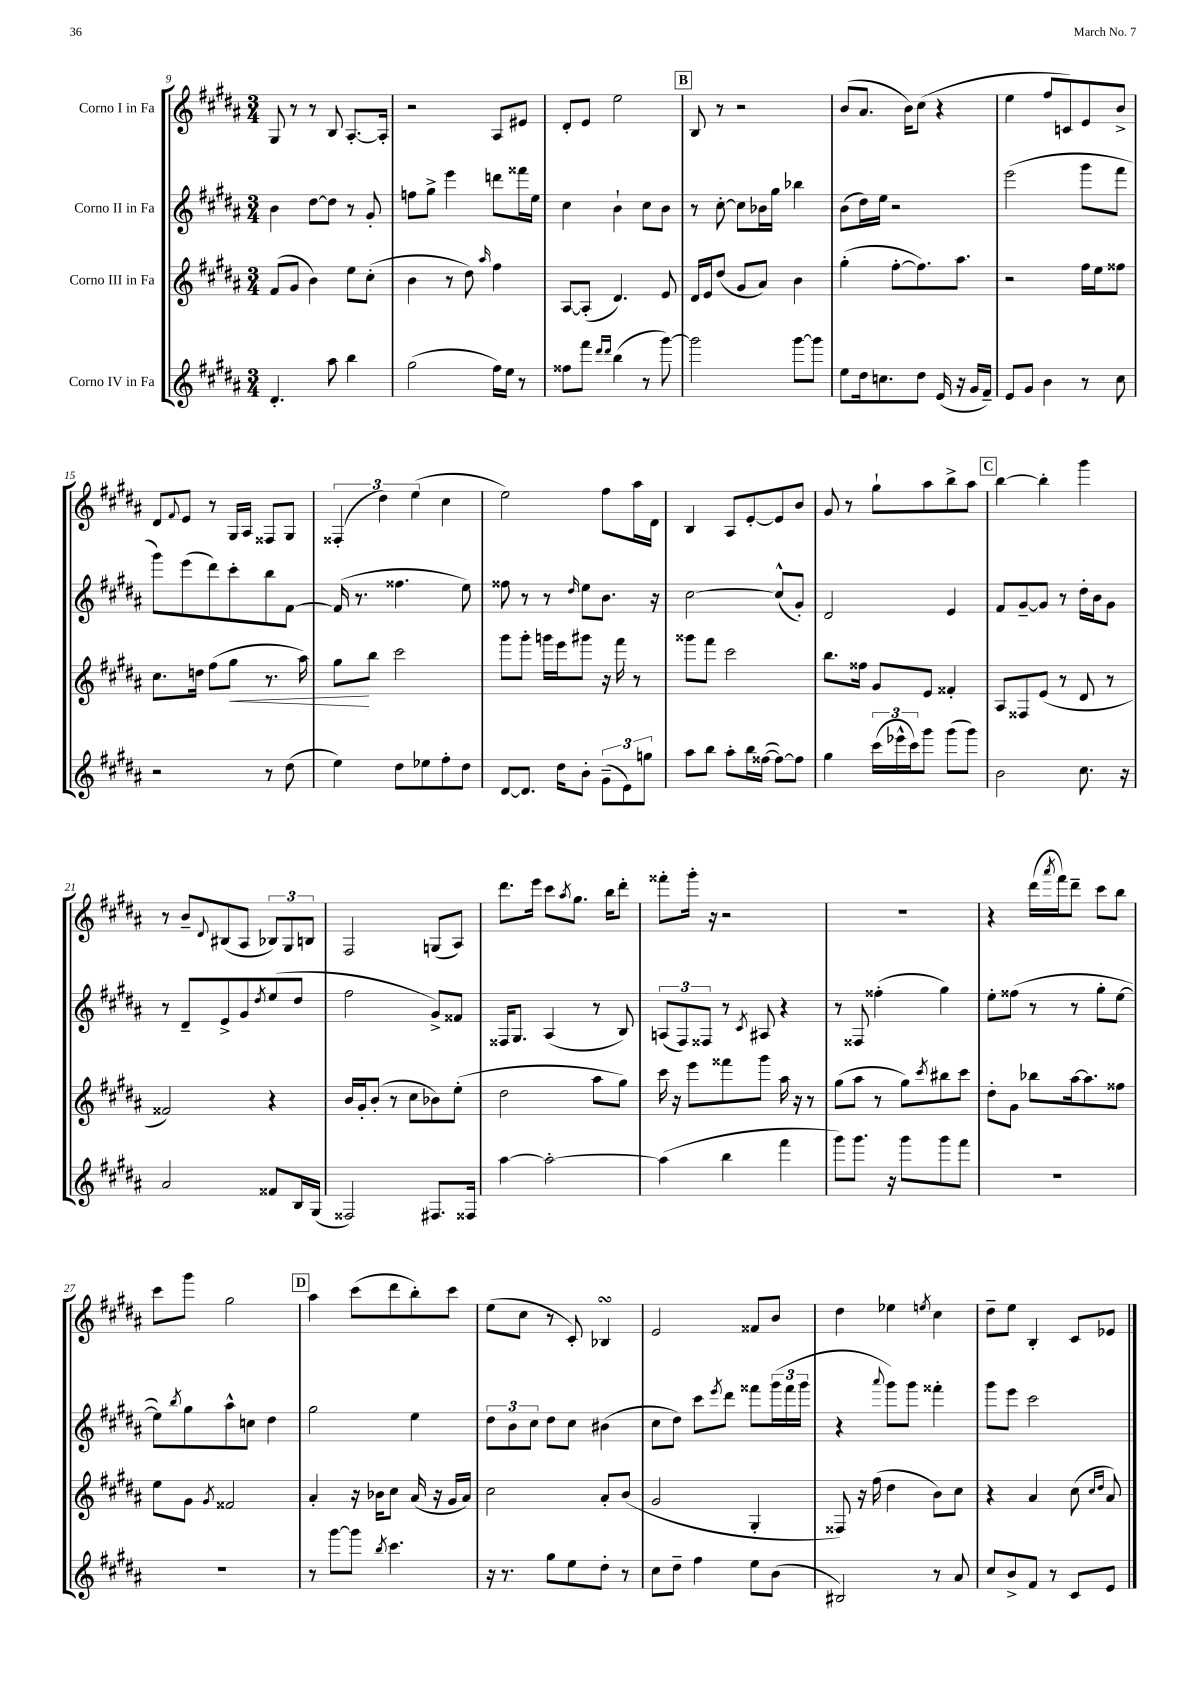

**kern	**kern	**dynam	**kern	**kern
*part4	*part3	*part3	*part2	*part1
*staff4	*staff3	*staff3	*staff2	*staff1
*I"Corno IV in Fa	*I"Corno III in Fa	*	*I"Corno II in Fa	*I"Corno I in Fa
*clefG2	*clefG2	*	*clefG2	*clefG2
*k[f#c#g#d#a#]	*k[f#c#g#d#a#]	*	*k[f#c#g#d#a#]	*k[f#c#g#d#a#]
*M3/4	*M3/4	*	*M3/4	*M3/4
=9	=9	=9	=9	=9
4.d#'/	(8f#/L	.	4b\	8G#/
.	8g#/J	.	.	8r
.	4b\)	.	[8dd#\L	8r
8aa#\	.	.	8dd#\J]	8B/
4bb\	8ee\L	.	8r	[8.A#'/L
.	(8cc#'\J	.	8g#'/	.
.	.	.	.	16A#'/Jk]
=10	=10	=10	=10	=10
(2gg#\	4b\	.	8ffn\L	2r
.	.	.	8gg#^\J	.
.	8r	.	4eee\	.
.	8dd#\)	.	.	.
.	16qqaa#/	.	.	.
16ff#\LL)	4ff#\	.	8dddn\L	8A#/L
16ee\JJ	.	.	.	.
8r	.	.	16fff##X\L	8e#X/J
.	.	.	16ee\JJ	.
=11	=11	=11	=11	=11
8ff##X\L	[8A#/L	.	4cc#\	8d#'/L
8fff#\J	(8A#'/J]	.	.	8e/J
16qqddd#/LL	.	.	.	.
16qqddd#/JJ	.	.	.	.
(4bb\	4.d#/)	.	4b`\	2ee\
8r	.	.	8cc#\L	.
[8ggg#\)	8e/	.	8b\J	.
!!LO:REH:place=s1:t=B
=12	=12	=12	=12	=12
2ggg#\]	16d#/LL	.	8r	8B/
.	16e/J	.	.	.
.	(8dd#/J	.	[8cc#'\	8r
.	8g#/L	.	8cc#\L]	2r
.	8a#/J)	.	16b-X\L	.
.	.	.	16gg#\JJ	.
[8ggg#\L	4b\	.	4bb-X\	.
8ggg#\J]	.	.	.	.
=13	=13	=13	=13	=13
8ee\L	(4gg#'\	.	(8b\L	(8b/L
16dd#\k	.	.	16dd#\L)	8.a#/J
8.ccn\	.	.	16ee\JJ	.
.	[8ff#'\L	.	2r	.
.	.	.	.	16b\KL)
8dd#\J	8.ff#\])	.	.	(8cc#\J
(16e/	.	.	.	4r
16r	8.aa#\J	.	.	.
16g#/LL	.	.	.	.
16f#~/JJ)	.	.	.	.
=14	=14	=14	=14	=14
8e/L	2r	.	(2eee\	4ee\
8g#/J	.	.	.	.
4b\	.	.	.	8ff#/L
.	.	.	.	8cn/)
8r	16ff#\LL	.	8ggg#\L	8e/
.	16ee\J	.	.	.
8cc#\	8ff##X\J	.	8fff#\J	8b^/J
!!LO:LB:g=z
=15	=15	=15	=15	=15
2r	8.cc#\L	.	8ggg#\L)	8d#/L
.	.	.	.	8qqf#/
.	.	.	(8eee\	8e/J
.	16ddn\Jk	.	.	.
.	(8ff#\L	.	8ddd#\)	8r
!	!	!LO:HP:b	!	!
.	8gg#\J	<	8ccc#'\	16G#/LL
.	.	.	.	16A#/JJ
8r	8.r	.	8bb\	8F##X/L
(8dd#\	.	.	[8f#\J	8G#/J
.	16aa#\)	.	.	.
=16	=16	=16	=16	=16
4ee\)	8gg#\L	.	(16f#/]	(6F##X'/
.	.	.	8.r	.
.	8bb\J	[	.	.
.	.	.	.	6dd#\)
8dd#\L	2ccc#\	.	4.ff##X\	.
.	.	.	.	(6ee\
8ee-X\	.	.	.	.
8ff#'\	.	.	.	4cc#\
8dd#\J	.	.	8ee\)	.
=17	=17	=17	=17	=17
[8d#/L	8ggg#\L	.	8ff##X\	2ee\)
8.d#/J]	8ggg#'\J	.	8r	.
.	16gggn\LL	.	8r	.
16dd#\KL	16eee\J	.	.	.
.	.	.	16qqdd#/	.
8b'\J	8ggg#X\J	.	8ee\L	.
(12g#~\L	16r	.	8.b\J	8ff#\L
.	16fff#\	.	.	.
12e\)	.	.	.	.
.	8r	.	.	16aa#\L
12ggn\J	.	.	.	.
.	.	.	16r	16d#\JJ
=18	=18	=18	=18	=18
8aa#\L	8ggg##X\L	.	[2cc#\	4B/
8bb\J	8fff#\J	.	.	.
8aa#'\L	2ccc#\	.	.	8A#/L
16bb\L	.	.	.	[8e'/
([16ff##X\JJ	.	.	.	.
8ff##\L_)	.	.	(8cc#^^/L]	8e/]
8ff##\J]	.	.	8g#'/J)	8b/J
=19	=19	=19	=19	=19
4gg#\	8.bb\L	.	2d#/	8g#/
.	.	.	.	8r
.	16ff##X\Jk	.	.	.
(24ccc#\LL	8g#/L	.	.	8gg#`\L
24eee-X^^\	.	.	.	.
24ccc#\J)	.	.	.	.
8ggg#\J	8e/J	.	.	8aa#\
(8ggg#\L	4f##X'/	.	4e/	8bb^\
8ggg#\J)	.	.	.	8aa#\J
!!LO:REH:place=s1:t=C
=20	=20	=20	=20	=20
2b\	8A#/L	.	8f#/L	[4bb\
.	8F##X/	.	[8g#~/	.
.	(8e/J	.	8g#/J]	4bb'\]
.	8r	.	8r	.
8.cc#\	8d#/	.	16dd#'\LL	4ggg#\
.	.	.	16b\J	.
.	8r	.	8g#\J	.
16r	.	.	.	.
!!LO:LB:g=z
=21	=21	=21	=21	=21
2a#/	2f##X/)	.	8r	8r
.	.	.	8d#~/L	8b~/L
.	.	.	.	8qqd#/
.	.	.	8e^/	(8B#X/
.	.	.	8g#/	8A#/J
.	.	.	8qdd#/	.
8f##X/L	4r	.	(8ee/	12B-X/L)
.	.	.	.	12G#/
16B/L	.	.	8dd#/J	.
.	.	.	.	12Bn/J
(16G#/JJ	.	.	.	.
=22	=22	=22	=22	=22
2F##X/)	16b/LL	.	2ff#\	2F#/
.	16g#'/J	.	.	.
.	(8b'/J	.	.	.
.	8r	.	.	.
.	8cc#\L	.	.	.
8.F#X/L	8b-X\)	.	8g#^/L)	(8Gn/L
.	(8ee'\J	.	8f##X/J	8A#/J)
16F##X/Jk	.	.	.	.
=23	=23	=23	=23	=23
[4aa#\	2dd#\	.	16F##X/KL	8.ddd#\L
.	.	.	8.G#/J	.
.	.	.	.	16eee\Jk
2aa#'\_	.	.	(4A#/	8ccc#\L
.	.	.	.	8qaa#/
.	.	.	.	8.gg#\J
.	8aa#\L	.	8r	.
.	.	.	.	16bb\KL
.	8gg#\J)	.	8B/)	8ddd#'\J
=24	=24	=24	=24	=24
(4aa#\]	16ccc#\	.	(12An/L	8fff##X'\L
.	16r	.	.	.
.	.	.	12F#/)	.
.	8eee\L	.	.	16ggg#'\Jk
.	.	.	12F##X/J	.
.	.	.	.	16r
4bb\	8fff##X\	.	8r	2r
.	.	.	8qc#/	.
.	8ggg#\J	.	8A#X/	.
4fff#\	16aa#\	.	4r	.
.	16r	.	.	.
.	8r	.	.	.
=25	=25	=25	=25	=25
8ggg#\L)	(8gg#\L	.	8r	2.r
8.ggg#\J	8aa#\J	.	8F##X/	.
.	8r	.	(4ff##X'\	.
16r	.	.	.	.
8ggg#\L	8gg#\L)	.	.	.
.	8qccc#/	.	.	.
8ggg#\	8bb#X\	.	4gg#\)	.
8fff#\J	8ccc#\J	.	.	.
=26	=26	=26	=26	=26
2.r	8dd#'\L	.	8ee'\L	4r
.	8g#\J	.	(8ff##X\J	.
.	8bb-X\L	.	8r	(16ddd#\LL
.	.	.	.	8qaaa#/
.	.	.	.	16fff#\J)
.	[16aa#\k	.	8r	8ddd#~\J
.	8.aa#\]	.	.	.
.	.	.	8gg#'\L	8ccc#\L
.	8ff##X\J	.	[8ee\J	8bb\J
!!LO:LB:g=z
=27	=27	=27	=27	=27
2.r	8ee\L	.	8ee\L])	8ccc#\L
.	.	.	8qbb/	.
.	8g#\J	.	8gg#\	8ggg#\J
.	8qg#/	.	.	.
.	2f##X/	.	8aa#^^\	2gg#\
.	.	.	8ccn\J	.
.	.	.	4dd#\	.
!!LO:REH:place=s1:t=D
=28	=28	=28	=28	=28
8r	4a#'/	.	2gg#\	4aa#\
[8ggg#\L	.	.	.	.
8ggg#\J]	16r	.	.	(8ccc#\L
.	16b-X\KL	.	.	.
8qbb/	.	.	.	.
4.ccc#\	8cc#\J	.	.	8ddd#\
.	(16a#/	.	4ee\	8bb'\)
.	16r	.	.	.
.	16g#/LL	.	.	8ccc#\J
.	16a#/JJ)	.	.	.
=29	=29	=29	=29	=29
16r	2cc#\	.	12dd#\L	(8ee\L
8.r	.	.	.	.
.	.	.	12b\	.
.	.	.	.	8cc#\J
.	.	.	12cc#\J	.
8gg#\L	.	.	8dd#\L	8r
8ee\	.	.	8cc#\J	8c#'/)
8dd#'\J	8a#'/L	.	(4b#X\	4B-XsSSs/
8r	(8b/J	.	.	.
=30	=30	=30	=30	=30
8cc#\L	2g#/	.	8cc#\L	2e/
8dd#~\J	.	.	8dd#\J)	.
4ff#\	.	.	8ccc#\L	.
.	.	.	8qeee/	.
.	.	.	8ddd#\J	.
8ee\L	4G#'/	.	8fff##X\L	8f##X/L
(8b\J	.	.	(24ggg#\L	8b/J
.	.	.	24fff##\	.
.	.	.	24ggg#\JJ	.
=31	=31	=31	=31	=31
2B#X/)	8F##X/)	.	4r	4dd#\
.	16r	.	.	.
.	(16ff#\	.	.	.
.	.	.	8qqaaa#/	.
.	4dd#\	.	8ggg#\L)	4ee-X\
.	.	.	8ggg#\J	.
.	.	.	.	8qeen/
8r	8b\L)	.	4fff##X'\	4cc#\
8a#/	8cc#\J	.	.	.
=32	=32	=32	=32	=32
8cc#/L	4r	.	8ggg#\L	8dd#~\L
8b^/	.	.	8eee\J	8ee\J
8f#/J	4a#/	.	2ccc#\	4B'/
8r	.	.	.	.
8c#/L	(8cc#\	.	.	8c#/L
.	16qqcc#/LL	.	.	.
.	16qqdd#/JJ	.	.	.
8e/J	8a#/)	.	.	8e-X/J
==	==	==	==	==
*-	*-	*-	*-	*-
